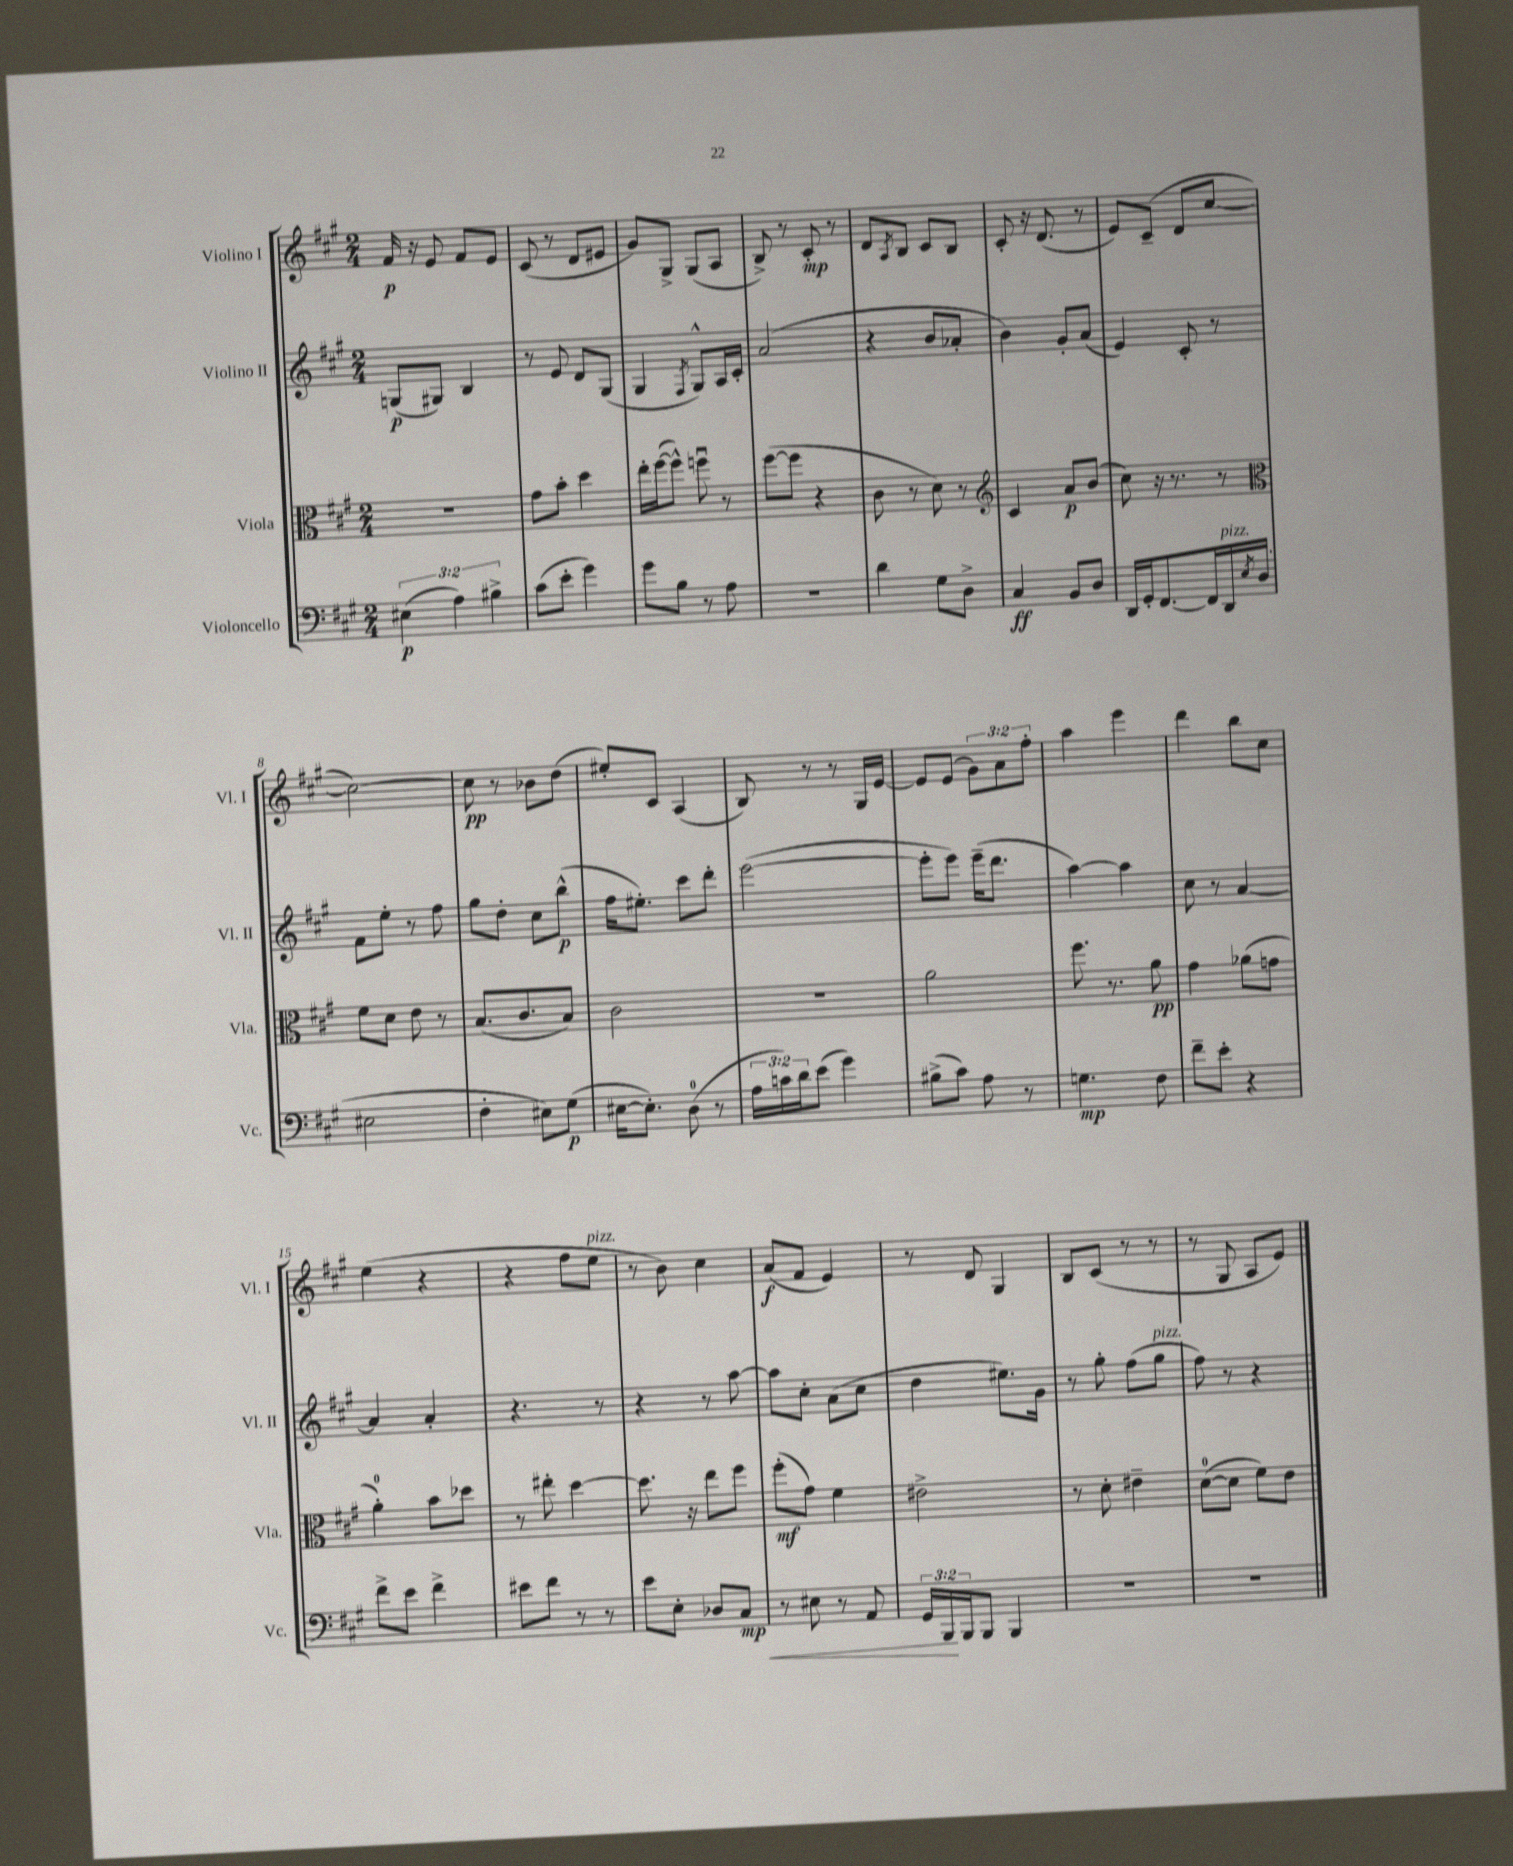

**kern	**kern	**kern	**kern
*staff4	*staff3	*staff2	*staff1
*clefF4	*clefC3	*clefG2	*clefG2
*k[f#c#g#]	*k[f#c#g#]	*k[f#c#g#]	*k[f#c#g#]
*M2/4	*M2/4	*M2/4	*M2/4
(6E#	2r	(8G	16f#
.	.	.	16r
.	.	8G#)	8e
6A)	.	.	.
.	.	4B	8f#
6B#^	.	.	.
.	.	.	8e
=	=	=	=
(8c#	8g#	8r	(8c#
8e'	8b'	8e	8r
4g#)	4dd	8d	8d
.	.	(8G#	8e#
=	=	=	=
8g#	16ee'	4G#	8g#)
.	([16ff#	.	.
8B	8ff#^^])	.	8G#^
.	.	8qF#	.
8r	8ffu	8G#^^)	(8G#
8A	8r	16A	8A
.	.	16c#'	.
=	=	=	=
2r	([8ff#	(2a	8B^)
.	8ff#]	.	8r
.	4r	.	8c#'
.	.	.	8r
=	=	=	=
4d	8c#	4r	8d
.	.	.	8qA
.	8r	.	8B
8G#	8d)	8b	8c#
8D^	8r	8a-'	8B
=	=	=	=
*	*clefG2	*	*
4C#	4c#	4b)	8c#'
.	.	.	16r
.	.	.	(8.d
8BB	8a	8g#'	.
8D	(8b	(8a	8r
=	=	=	=
16DD	8cc#)	4e)	8e)
16GG#'	.	.	.
[8.FF#	16r	.	(8c#~
.	8.r	.	.
.	.	8c#'	8d
16FF#]	.	.	.
16DD	8r	8r	[8cc#
8qE	.	.	.
(16D	.	.	.
=	=	=	=
*	*clefC3	*	*
2E#	8f#	8f#	2cc#_)
.	8d	8ee'	.
.	8e	8r	.
.	8r	8ff#	.
=	=	=	=
4F#'	(8.B	8gg#	8cc#]
.	.	8dd'	8r
.	8.c#	.	.
8E#)	.	8cc#	8b-
(8G#	8B)	(8bb^^	(8dd
=	=	=	=
[16E#	2c#	16ff#	8ee#')
8.E#'])	.	8.ee#')	.
.	.	.	8c#
(8D	.	8ccc#	(4A
8r	.	8ddd'	.
=	=	=	=
24A	2r	([2eee	8B)
24c)	.	.	.
24d	.	.	.
(8e	.	.	8r
4g#)	.	.	8r
.	.	.	16G#
.	.	.	[16e
=	=	=	=
(8B#^	2a	8eee']	8e]
8c#)	.	8eee)	(8e
8A	.	(16eee~	12g#)
.	.	8.ddd	.
.	.	.	12a
8r	.	.	.
.	.	.	12ff#'
=	=	=	=
4.G	8.ff#	[4aa)	4aa
.	8.r	.	.
.	.	4aa]	4eee
8F#	8a	.	.
=	=	=	=
8f#~	4g#	8cc#	4ddd
8e'	.	8r	.
4r	(8a-	[4a	8bb
.	8g	.	8cc#
=	=	=	=
8f#^	4a')	4a]	(4ee
8e	.	.	.
4f#^	8b	4a'	4r
.	8dd-	.	.
=	=	=	=
8e#	8r	4.r	4r
8f#	8ee#'	.	.
8r	[4dd	.	8ff#
8r	.	8r	8ee
=	=	=	=
8e	8.dd]	4r	8r
8E'	.	.	8b)
.	16r	.	.
8D-	8ee	8r	4cc#
8C#	8ff#	[8aa	.
=	=	=	=
8r	(8ff#'	8aa]	(8a
8E#	8g#)	8cc#'	8f#
8r	4f#	(8a	4e)
8AA	.	8cc#	.
=	=	=	=
24GG#	2e#^	4dd	8r
24BBB	.	.	.
24BBB	.	.	.
8BBB	.	.	8d
4BBB	.	8.ee#)	4G#
.	.	16g#	.
=	=	=	=
2r	8r	8r	8B
.	8d'	8gg#'	(8c#
.	4e#~	(8ff#	8r
.	.	8gg#	8r
=	=	=	=
2r	([8d	8ff#)	8r
.	8d]	8r	8G#
.	8f#)	4r	8A
.	8e	.	8e)
==	==	==	==
*-	*-	*-	*-
